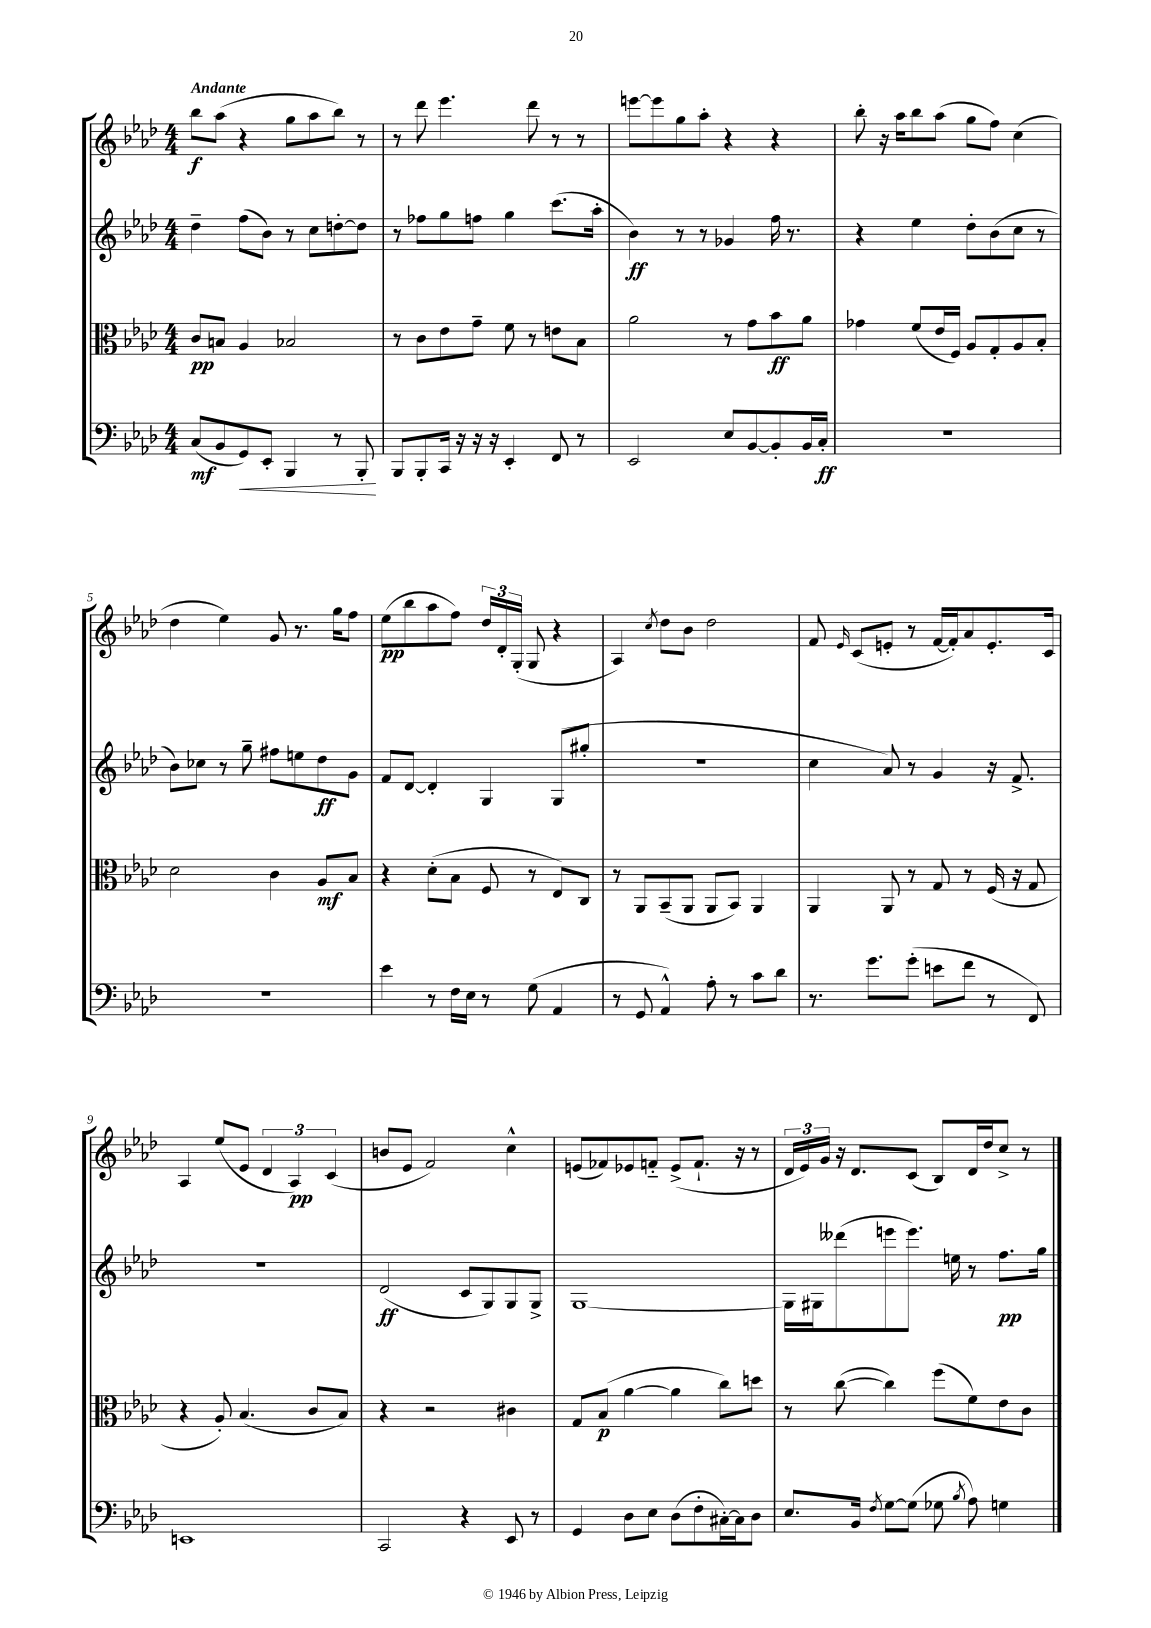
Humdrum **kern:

**kern	**kern	**kern	**kern
*staff4	*staff3	*staff2	*staff1
*clefF4	*clefC3	*clefG2	*clefG2
*k[b-e-a-d-]	*k[b-e-a-d-]	*k[b-e-a-d-]	*k[b-e-a-d-]
*M4/4	*M4/4	*M4/4	*M4/4
(8C	8c	4dd-~	8bb-
8BB-	8B	.	(8aa-
8GG)	4A-	(8ff	4r
8EE-'	.	8b-)	.
4BBB-	2B-	8r	8gg
.	.	8cc	8aa-
8r	.	[8dd'	8bb-)
8BBB-'	.	8dd]	8r
=	=	=	=
8BBB-	8r	8r	8r
8BBB-'	8c	8ff-	8ddd-
16CC	8e-	8gg	4.eee-
16r	.	.	.
16r	8g~	8ff	.
16r	.	.	.
4EE-'	8f	4gg	.
.	8r	.	8ddd-
8FF	8e	(8.ccc	8r
8r	8B-	.	8r
.	.	16aa-'	.
=	=	=	=
2EE-	2a-	4b-)	[8eee
.	.	.	8eee]
.	.	8r	8gg
.	.	8r	8aa-'
8E-	8r	4g-	4r
[8BB-	8g	.	.
8BB-']	8b-	16ff	4r
.	.	8.r	.
16BB-	8a-	.	.
16C'	.	.	.
=	=	=	=
1r	4g-	4r	8bb-'
.	.	.	16r
.	.	.	16aa-
.	(8f	4ee-	8bb-
.	16e-	.	(8aa-
.	16F)	.	.
.	8A-	8dd-'	8gg
.	8G'	(8b-	8ff)
.	8A-	8cc	(4cc
.	8B-'	8r	.
=	=	=	=
1r	2d-	8b-)	4dd-
.	.	8cc-	.
.	.	8r	4ee-)
.	.	8gg~	.
.	4c	8ff#	8g
.	.	8ee	8.r
.	8A-	8dd-	.
.	.	.	16gg
.	8B-	8g	8ff
=	=	=	=
4e-	4r	8f	(8ee-
.	.	[8d-	8bb-
8r	(8d-'	4d-']	8aa-
16F	8B-	.	8ff)
16E-	.	.	.
8r	8F	4G	24dd-
.	.	.	24d-'
.	.	.	(24G'
(8G	8r	.	8G
4AA-	8E-)	(8G	4r
.	8C	8gg#'	.
=	=	=	=
8r	8r	1r	4A-)
8GG	8AA-	.	.
.	.	.	8qcc
4AA-^^)	(8BB-~	.	8dd-
.	8AA-	.	8b-
8A-'	8AA-	.	2dd-
8r	8BB-)	.	.
8c	4AA-	.	.
8d-	.	.	.
=	=	=	=
8.r	4AA-	4cc	8f
.	.	.	16qqe-
.	.	.	(8c
8.g	.	.	.
.	8AA-	8a-)	8e'
(8g'	8r	8r	8r
8e	8G	4g	[16f
.	.	.	16f'])
8f	8r	.	8a-
8r	(16F	16r	8.e'
.	16r	8.f^	.
8FF)	8G	.	.
.	.	.	16c
=	=	=	=
1EE	4r	1r	4A-
.	8A-')	.	(8ee-
.	(4.B-	.	8e-
.	.	.	6d-
.	.	.	6A-)
.	8c	.	.
.	.	.	(6c
.	8B-)	.	.
=	=	=	=
2CC	4r	(2d-	8b
.	.	.	8e-
.	2r	.	2f)
4r	.	8c	.
.	.	8G)	.
8EE-	4c#	8G	4cc^^
8r	.	8G^	.
=	=	=	=
4GG	8G	[1G	(8e
.	(8B-	.	8f-)
8D-	[4a-	.	8e-
8E-	.	.	8f'~
(8D-	4a-]	.	(8e-^
8F'	.	.	8.f`
[16C#')	8cc)	.	.
16C#]	.	.	16r
8D-	8dd	.	8r
=	=	=	=
8.E-	8r	16G]	24d-
.	.	.	24e-)
.	.	16G#	.
.	.	.	24g
.	([8cc	(8ddd--	16r
16BB-	.	.	8.d-
8qF	.	.	.
[8G	4cc])	8eee	.
(8G]	.	8.eee)	(8c
8G-	(8ff	.	8B-)
.	.	16ee	.
8qB-	.	.	.
8A-)	8f)	8r	16d-
.	.	.	16dd-
4G	8e-	8.ff	8cc^
.	8c	.	8r
.	.	16gg	.
==	==	==	==
*-	*-	*-	*-
